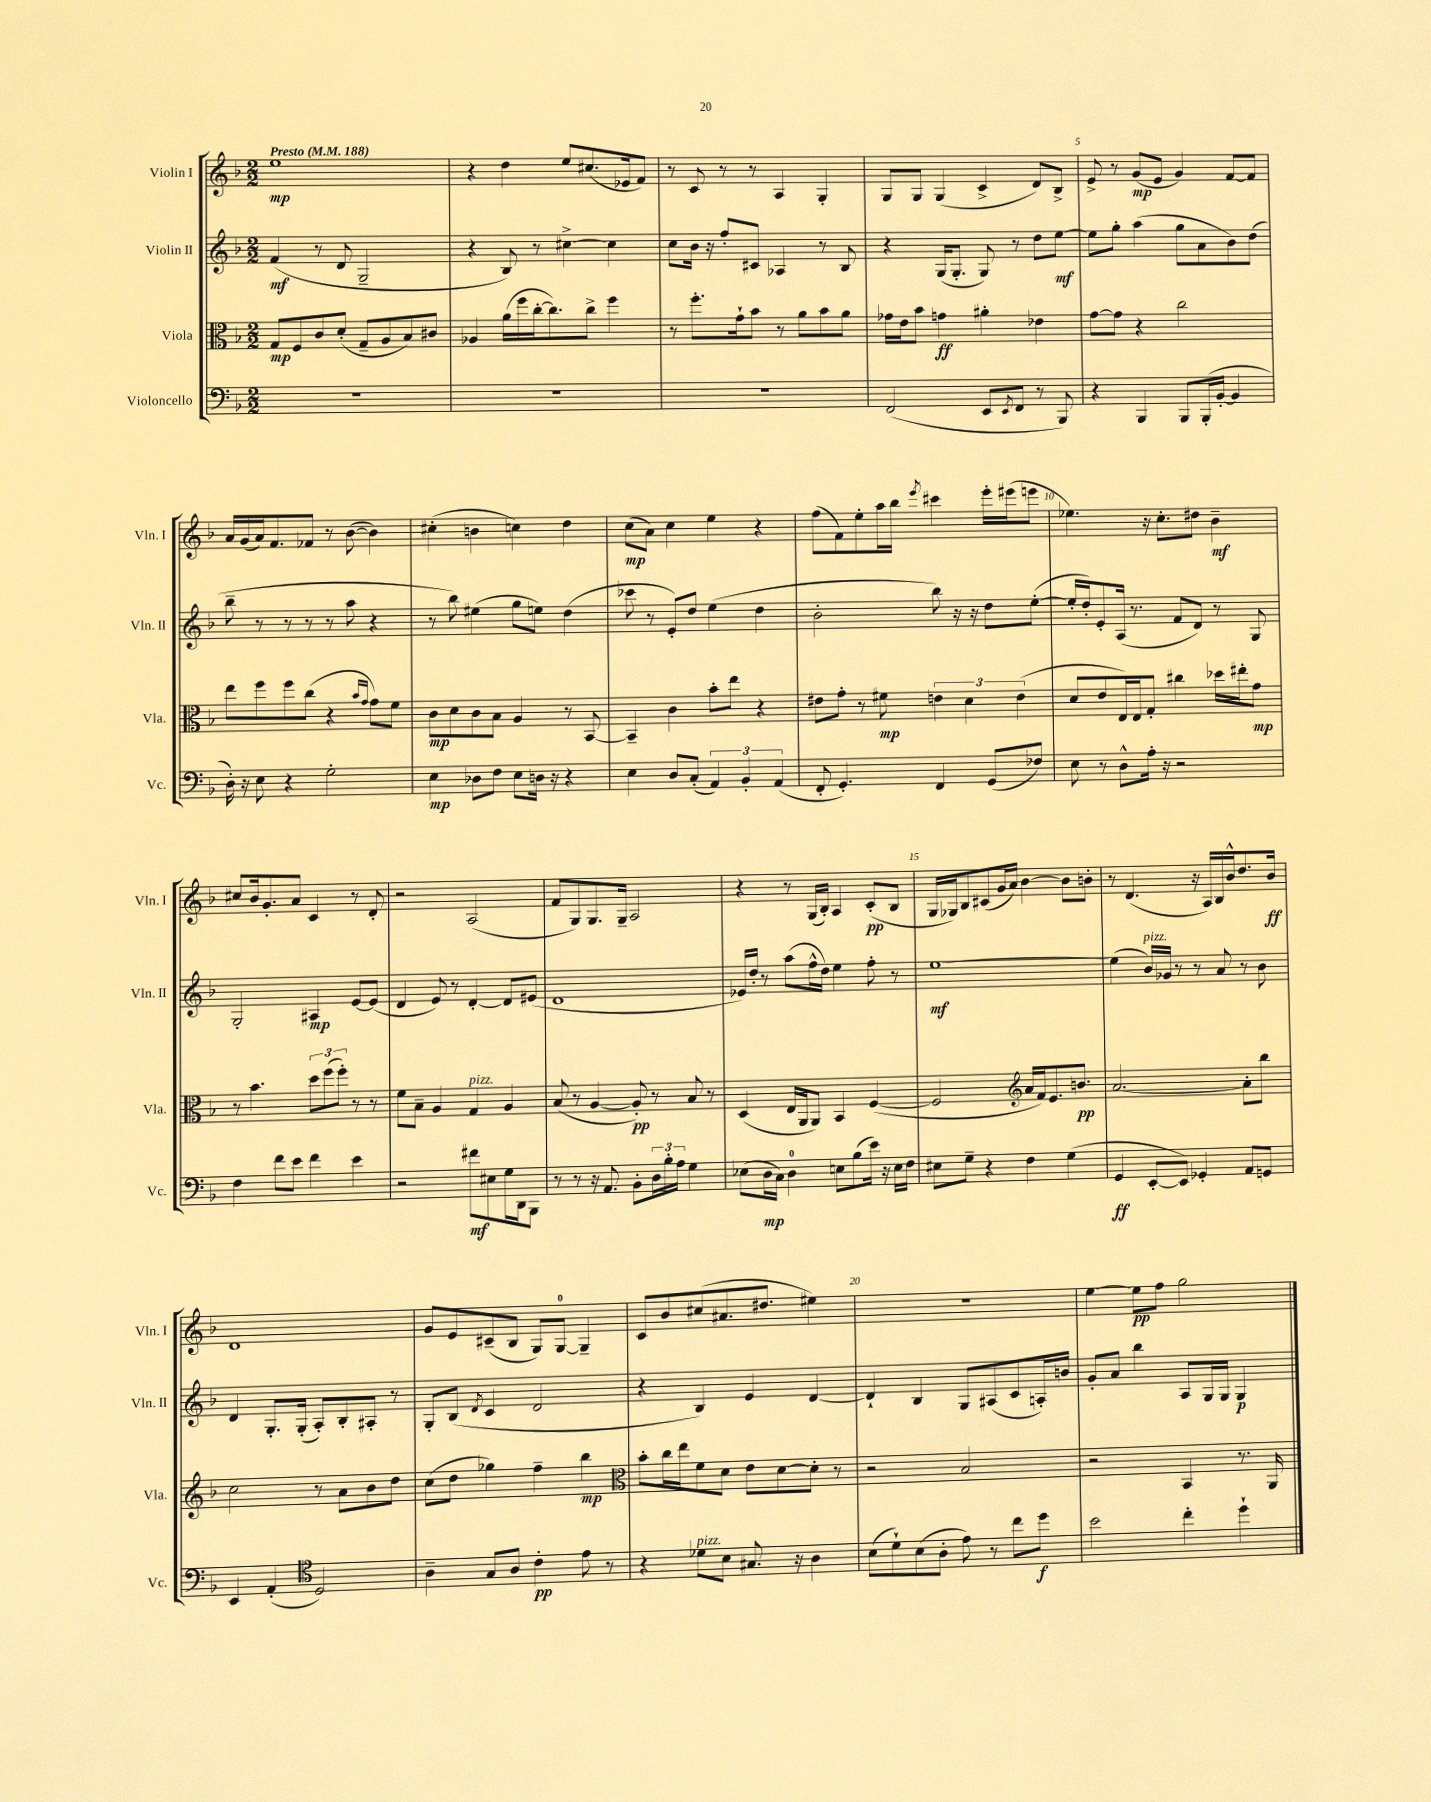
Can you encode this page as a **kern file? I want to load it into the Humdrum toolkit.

**kern	**dynam	**kern	**dynam	**kern	**dynam	**kern	**dynam
*part4	*part4	*part3	*part3	*part2	*part2	*part1	*part1
*staff4	*staff4	*staff3	*staff3	*staff2	*staff2	*staff1	*staff1
*I"Violoncello	*	*I"Viola	*	*I"Violin II	*	*I"Violin I	*
*I'Vc.	*	*I'Vla.	*	*I'Vln. II	*	*I'Vln. I	*
*clefF4	*	*clefC3	*	*clefG2	*	*clefG2	*
*k[b-]	*	*k[b-]	*	*k[b-]	*	*k[b-]	*
*M2/2	*	*M2/2	*	*M2/2	*	*M2/2	*
*MM188	*	*MM188	*	*MM188	*	*MM188	*
=1	=1	=1	=1	=1	=1	=1	=1
!	!	!	!	!	!	!LO:TX:a:B:t=Presto	!
1r	.	8G/L	mp	(4f/	mf	1ee	mp
.	.	8F/	.	.	.	.	.
.	.	8c/	.	8r	.	.	.
.	.	(8d'/J	.	8d/	.	.	.
.	.	8G~/L	.	2G~/	.	.	.
.	.	8A/	.	.	.	.	.
.	.	8B-/)	.	.	.	.	.
.	.	8c#X/J	.	.	.	.	.
=2	=2	=2	=2	=2	=2	=2	=2
1r	.	4A-X/	.	4r	.	4r	.
.	.	(16a\LL	.	8B-/)	.	4dd\	.
.	.	16ff\	.	.	.	.	.
.	.	[16cc'\J	.	8r	.	.	.
.	.	8.cc\])	.	.	.	.	.
.	.	.	.	[4cc#X^\	.	8ee/L	.
.	.	8cc^\J	.	.	.	(8.cc#X/	.
.	.	4ff\	.	4cc#\]	.	.	.
.	.	.	.	.	.	16e-X/k	.
.	.	.	.	.	.	8f/J)	.
=3	=3	=3	=3	=3	=3	=3	=3
1r	.	8r	.	8cc\L	.	8r	.
.	.	8.ff'\L	.	16b-\Jk	.	8c/	.
.	.	.	.	16r	.	.	.
.	.	.	.	8ff'/L	.	8r	.
.	.	16g`\k	.	.	.	.	.
.	.	8b-\J	.	8c#X/J	.	8r	.
.	.	8r	.	4A-X/	.	4A/	.
.	.	8a\L	.	.	.	.	.
.	.	8b-\	.	8r	.	4G'/	.
.	.	8a\J	.	8B-/	.	.	.
=4	=4	=4	=4	=4	=4	=4	=4
(2FF/	.	16g-X\LL	.	4r	.	8G/L	.
.	.	16e\J	.	.	.	.	.
.	.	8b-\J	.	.	.	8G/J	.
.	.	4gn\	ff	(16G/KL	.	(4G/	.
.	.	.	.	8.G'/J	.	.	.
8EE/L	.	4a#X'\	.	8G/)	.	4c^/	.
8qEE/	.	.	.	.	.	.	.
8FF/J	.	.	.	8r	.	.	.
8r	.	4e-X\	.	8dd\L	.	8d/L)	.
8BBB-/)	.	.	.	[8ee\J	mf	8B-^/J	.
=5	=5	=5	=5	=5	=5	=5	=5
4r	.	[8g\L	.	8ee\L]	.	8e^/	.
.	.	8g\J]	.	8gg'\J	.	8r	.
4BBB-/	.	4r	.	(4aa\	.	(8g/L	mp
.	.	.	.	.	.	8e/J	.
8BBB-/L	.	2cc\	.	8gg\L	.	4g/)	.
(16BBB-'/L	.	.	.	8a\	.	.	.
[16BB-'/JJ	.	.	.	.	.	.	.
4BB-/]	.	.	.	8b-\)	.	[8f/L	.
.	.	.	.	(8dd\J	.	8f/J]	.
!!LO:LB:g=z
=6	=6	=6	=6	=6	=6	=6	=6
16D'\)	.	8ee\L	.	8bb-~\	.	16a/LL	.
16r	.	.	.	.	.	(16g/	.
8E\	.	8ff\	.	8r	.	16a/J)	.
.	.	.	.	.	.	8.f/	.
4r	.	8ff\	.	8r	.	.	.
.	.	(8cc\J	.	8r	.	8f-X/J	.
2G'\	.	4r	.	8r	.	8r	.
.	.	.	.	8aa\	.	([8b-\	.
.	.	16qqb-/LL	.	.	.	.	.
.	.	16qqg/JJ	.	.	.	.	.
.	.	8g\L)	.	4r	.	4b-\])	.
.	.	8f\J	.	.	.	.	.
=7	=7	=7	=7	=7	=7	=7	=7
4E\	mp	8c\L	mp	8r	.	(4cc#X'\	.
.	.	8d\	.	8bb-\)	.	.	.
8D-X\L	.	8c\	.	(4ee#X\	.	4bn\	.
8F\J	.	8B-\J	.	.	.	.	.
8E\L	.	4A/	.	8gg\L	.	4ccn\)	.
16Dn\Jk	.	.	.	8een\J)	.	.	.
16r	.	.	.	.	.	.	.
4r	.	8r	.	(4dd\	.	4dd\	.
.	.	[8BB-/	.	.	.	.	.
=8	=8	=8	=8	=8	=8	=8	=8
4E\	.	4BB-~/]	.	8ccc-X\	.	(8cc\L	mp
.	.	.	.	8r	.	8a\J)	.
8D/L	.	4c\	.	8e'/L)	.	4cc\	.
(8C'/J	.	.	.	8dd/J	.	.	.
6AA/)	.	8b-'\L	.	(4ee\	.	4ee\	.
.	.	8ee\J	.	.	.	.	.
6BB-'/	.	.	.	.	.	.	.
.	.	4r	.	4dd\	.	4r	.
(6AA/	.	.	.	.	.	.	.
=9	=9	=9	=9	=9	=9	=9	=9
8FF'/	.	8e#X\L	.	2b-'\	.	(8ff\L	.
4.GG'/)	.	8g'\J	.	.	.	8f\)	.
.	.	8r	.	.	.	8ee'\	.
.	.	8f#X\	mp	.	.	16aa\L	.
.	.	.	.	.	.	16bb-\JJ	.
.	.	.	.	.	.	8qeee/	.
4FF/	.	6en\	.	8bb-\)	.	4ccc#X\	.
.	.	.	.	16r	.	.	.
.	.	6d\	.	.	.	.	.
.	.	.	.	16r	.	.	.
(8GG/L	.	.	.	8dd\L	.	16eee'\LL	.
.	.	.	.	.	.	(16eee#X\J	.
.	.	(6e\	.	.	.	.	.
8F-X/J)	.	.	.	([8ee'\J	.	8eeen\J	.
=10	=10	=10	=10	=10	=10	=10	=10
8E\	.	8d/L	.	16ee'/LL]	.	4.ee-X\)	.
.	.	.	.	16dd'/J)	.	.	.
8r	.	8e/	.	8e'/	.	.	.
8D^^\L	.	16E/L)	.	(16A/Jk	.	.	.
.	.	16E/J	.	8.r	.	.	.
16A'\Jk	.	8G'/J	.	.	.	16r	.
16r	.	.	.	.	.	8.cc'\L	.
2r	.	4cc#X\	.	8f/L	.	.	.
.	.	.	.	8d/J)	.	8dd#X\J	.
.	.	16dd-X\LL	.	8r	.	4b-~\	mf
.	.	16ee#X'\J	.	.	.	.	.
.	.	8g\J	mp	8G/	.	.	.
!!LO:LB:g=z
=11	=11	=11	=11	=11	=11	=11	=11
4F\	.	8r	.	2G'/	.	8cc#X/L	.
.	.	4.b-\	.	.	.	16b-/k	.
.	.	.	.	.	.	8.g'/	.
8f\L	.	.	.	.	.	.	.
8e\J	.	.	.	.	.	8a/J	.
4f\	.	12dd\L	.	4A#X/	mp	4c/	.
.	.	(12ff\	.	.	.	.	.
.	.	12ff'\J)	.	.	.	.	.
4e\	.	8r	.	[8e/L	.	8r	.
.	.	8r	.	(8e/J]	.	8d'/	.
=12	=12	=12	=12	=12	=12	=12	=12
2r	.	8f\L	.	4d/	.	2r	.
.	.	8B-~\J	.	.	.	.	.
.	.	4A/	.	8e/)	.	.	.
.	.	.	.	8r	.	.	.
!	!	!LO:TX:a:i:t=pizz.	!	!	!	!	!
8f#X\L	mf	4G/	.	[4d'/	.	(2A/	.
8E#X\	.	.	.	.	.	.	.
16G\L	.	4A/	.	8d/L]	.	.	.
16DD\J	.	.	.	.	.	.	.
8BBB-\J	.	.	.	(8e#X/J	.	.	.
=13	=13	=13	=13	=13	=13	=13	=13
8r	.	(8B-/	.	1d	.	8f/L	.
8r	.	8r	.	.	.	8G/)	.
16r	.	[4A/	.	.	.	8.G/	.
8.AA/	.	.	.	.	.	.	.
.	.	.	.	.	.	16G~/Jk	.
8BB-'\L	.	8A'/])	pp	.	.	2A/	.
24D\L	.	8r	.	.	.	.	.
24B-'\	.	.	.	.	.	.	.
24A\JJ	.	.	.	.	.	.	.
4G\	.	8B-/	.	.	.	.	.
.	.	8r	.	.	.	.	.
=14	=14	=14	=14	=14	=14	=14	=14
(8E-X\L	.	(4D/	.	16e-X/LL)	.	4r	.
.	.	.	.	16dd'/JJ	.	.	.
16D\L	mp	.	.	8r	.	.	.
16C\JJ)	.	.	.	.	.	.	.
4D\	.	16E/LL	.	(8aa\L	.	8r	.
.	.	16AA/J	.	.	.	.	.
.	.	8AA/J)	.	16ff^^\L	.	(16G/LL	.
.	.	.	.	16dd\JJ)	.	16B-'/JJ)	.
8En\L	.	4BB-/	.	4ee\	.	4A/	.
(8B-\	.	.	.	.	.	.	.
16e\Jk)	.	([4F/	.	8ff'\	.	(8c'/L	pp
16r	.	.	.	.	.	.	.
16E\LL	.	.	.	8r	.	8B-/J	.
16F\JJ	.	.	.	.	.	.	.
=15	=15	=15	=15	=15	=15	=15	=15
8E#X\L	.	2F/]	.	[1ee	mf	16G/LL	.
.	.	.	.	.	.	16G-X/J)	.
8G~\J	.	.	.	.	.	8B-/	.
4r	.	.	.	.	.	(8c#X/	.
.	.	.	.	.	.	16g/L	.
.	.	.	.	.	.	16a/JJ)	.
*	*	*clefG2	*	*	*	*	*
4F\	.	16a/LL	.	.	.	[4b-\	.
.	.	16f/J)	.	.	.	.	.
.	.	8.e/	.	.	.	.	.
(4G\	.	.	.	.	.	8b-\L]	.
.	.	8.bn/J	pp	.	.	.	.
.	.	.	.	.	.	8bn'\J	.
=16	=16	=16	=16	=16	=16	=16	=16
4GG/	ff	[2.a/	.	(4ee\]	.	8r	.
.	.	.	.	.	.	(4.d/	.
!	!	!	!	!LO:TX:a:i:t=pizz.	!	!	!
[8EE'/L	.	.	.	16b-/LL)	.	.	.
.	.	.	.	16g-X/JJ	.	.	.
8EE/J])	.	.	.	8r	.	.	.
4GG-X'/	.	.	.	8r	.	16r	.
.	.	.	.	.	.	16A/LL)	.
.	.	.	.	8a/	.	16B-/	.
.	.	.	.	.	.	16b-^^/J	.
8AA/L	.	8a'\L]	.	8r	.	8.dd/	.
8GGn/J	.	8bb-\J	.	8b-\	.	.	.
.	.	.	.	.	.	16b-/Jk	ff
!!LO:LB:g=z
=17	=17	=17	=17	=17	=17	=17	=17
4EE/	.	2cc\	.	4d/	.	1d	.
(4AA'/	.	.	.	8.G'/L	.	.	.
.	.	.	.	(16G'/Jk	.	.	.
*clefC4	*	*	*	*	*	*	*
2D/)	.	8r	.	8A'/L)	.	.	.
.	.	8a\L	.	8B-'/	.	.	.
.	.	8b-\	.	8A#X'/J	.	.	.
.	.	8dd\J	.	8r	.	.	.
=18	=18	=18	=18	=18	=18	=18	=18
4A~\	.	(8cc\L	.	8G'/L	.	8g/L	.
.	.	8dd\J	.	(8B-/J	.	8e/	.
.	.	.	.	8qd/	.	.	.
8G/L	.	4gg-X\)	.	4c/	.	(8c#X~/	.
8A/J	.	.	.	.	.	8B-/J	.
4c'\	pp	4ff~\	.	2d/	.	8G/L)	.
.	.	.	.	.	.	[8G/J	.
8e\	.	4bb-\	mp	.	.	4G~/]	.
8r	.	.	.	.	.	.	.
=19	=19	=19	=19	=19	=19	=19	=19
*	*	*clefC3	*	*	*	*	*
4r	.	8b-'\L	.	4r	.	8c/L	.
.	.	16cc\L	.	.	.	8b-/	.
.	.	16ee\J	.	.	.	.	.
!LO:TX:a:i:t=pizz.	!	!	!	!	!	!	!
8d-X\L	.	8f\	.	4B-/)	.	(8cc#X/	.
8B-\J	.	8d\J	.	.	.	8.a#X/	.
8.G#X/	.	8e\L	.	4e/	.	.	.
.	.	.	.	.	.	8.dd#X/J	.
.	.	[8d\	.	.	.	.	.
16r	.	.	.	.	.	.	.
4A\	.	8d'\J]	.	[4d/	.	4ee#X\)	.
.	.	8r	.	.	.	.	.
=20	=20	=20	=20	=20	=20	=20	=20
(8B-\L	.	2r	.	4d`/]	.	1r	.
8d`\)	.	.	.	.	.	.	.
(8B-\	.	.	.	4B-/	.	.	.
8A'\J	.	.	.	.	.	.	.
8e\)	.	2B-/	.	8G/L	.	.	.
8r	.	.	.	(8A#X/	.	.	.
8cc\L	.	.	.	8c/	.	.	.
8dd\J	f	.	.	16An'/L)	.	.	.
.	.	.	.	16bn/JJ	.	.	.
=21	=21	=21	=21	=21	=21	=21	=21
2b-\	.	2r	.	8g'/L	.	[4ee\	.
.	.	.	.	8a/J	.	.	.
.	.	.	.	4bb-\	.	8ee\L]	pp
.	.	.	.	.	.	8ff\J	.
4cc'\	.	4BB-/	.	8A/L	.	2gg\	.
.	.	.	.	16G/L	.	.	.
.	.	.	.	16G/JJ	.	.	.
4dd`\	.	8.r	.	4G/	p	.	.
.	.	16AA/	.	.	.	.	.
==	==	==	==	==	==	==	==
*-	*-	*-	*-	*-	*-	*-	*-
